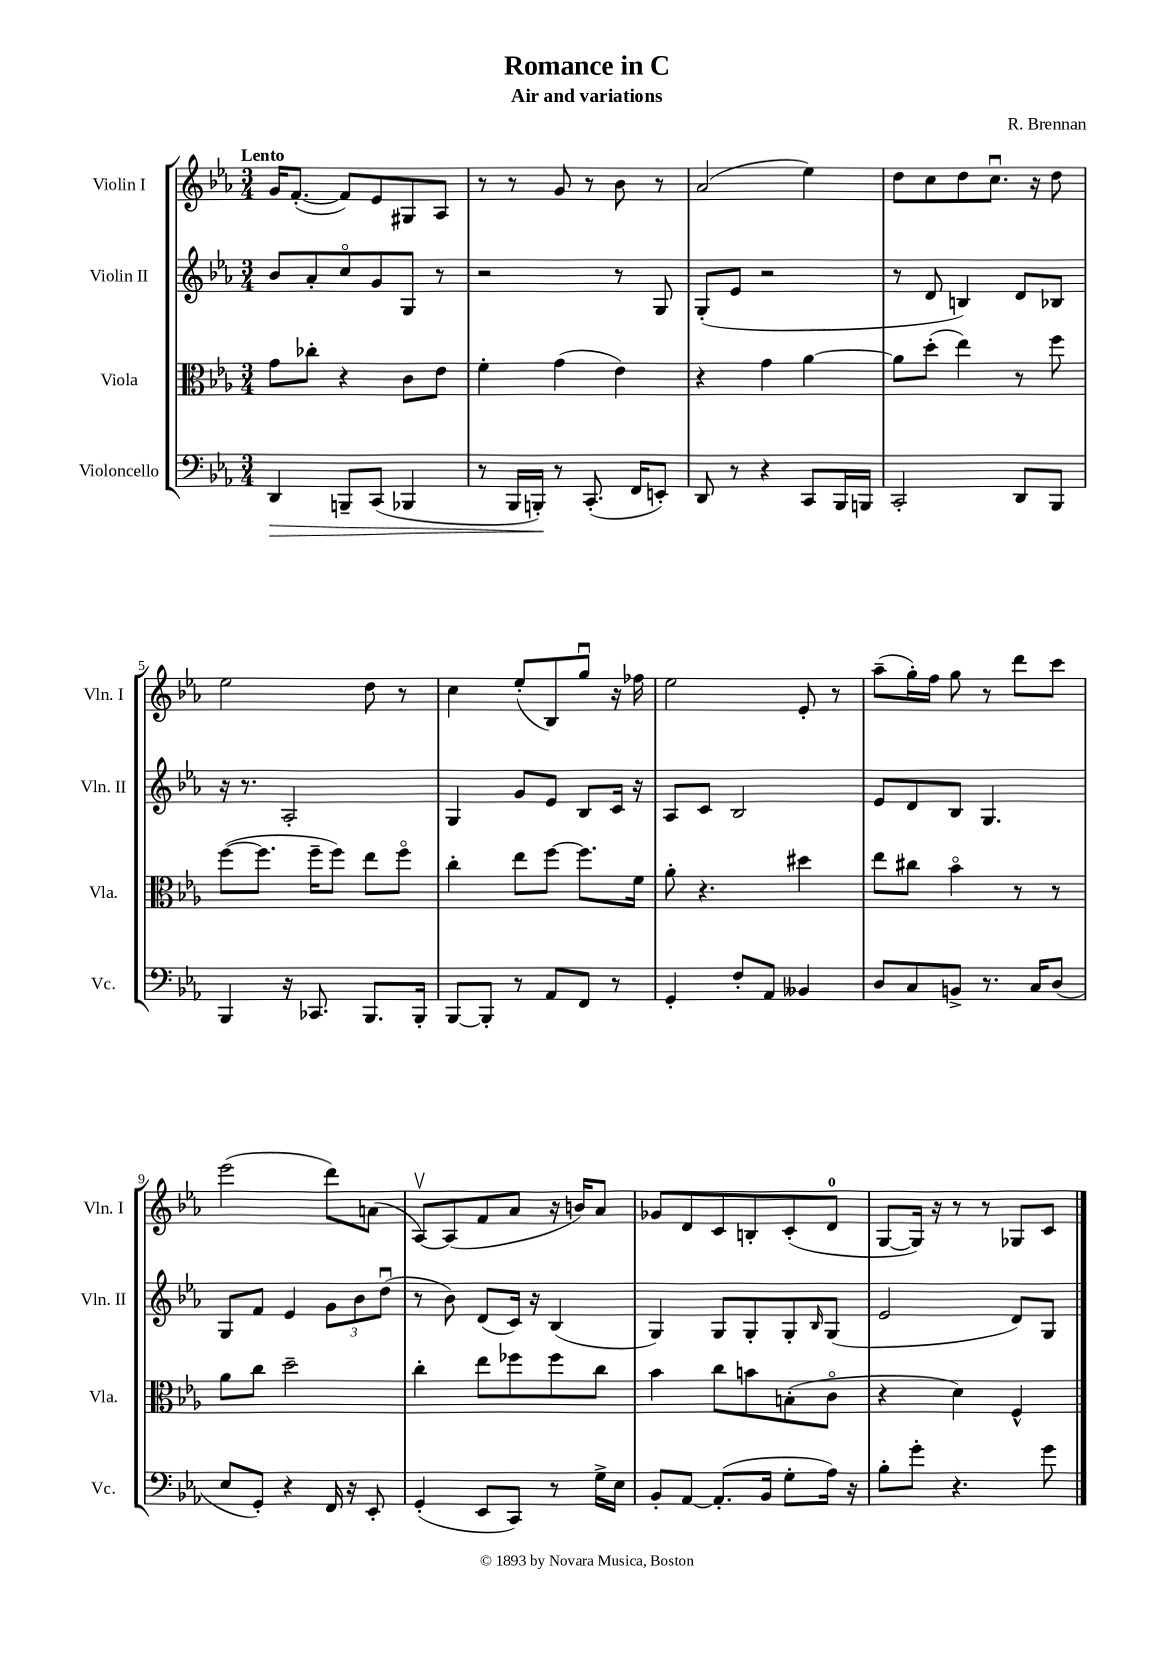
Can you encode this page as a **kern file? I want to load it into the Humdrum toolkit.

**kern	**kern	**kern	**kern
*staff4	*staff3	*staff2	*staff1
*clefF4	*clefC3	*clefG2	*clefG2
*k[b-e-a-]	*k[b-e-a-]	*k[b-e-a-]	*k[b-e-a-]
*M3/4	*M3/4	*M3/4	*M3/4
4DD	8g	8b-	16g
.	.	.	([8.f'
.	8cc-'	8a-'	.
8BBB~	4r	8cco	8f])
(8CC	.	8g	8e-
4BBB-	8c	8G	8G#
.	8e-	8r	8A-
=	=	=	=
8r	4f'	2r	8r
16BBB-	.	.	8r
16BBB')	.	.	.
8r	(4g	.	8g
(8.CC'	.	.	8r
.	4e-)	8r	8b-
16FF	.	.	.
8EE')	.	8G	8r
=	=	=	=
8DD	4r	(8G'	(2a-
8r	.	8e-	.
4r	4g	2r	.
8CC	[4a-	.	4ee-)
16BBB-	.	.	.
16BBB	.	.	.
=	=	=	=
2CC'	8a-]	8r	8dd
.	(8dd'	8d	8cc
.	4ee-)	4B)	8dd
.	.	.	8.ccu
8DD	8r	8d	.
.	.	.	16r
8BBB-	8ff	8B-	8dd
=	=	=	=
4BBB-	([8ff	16r	2ee-
.	.	8.r	.
.	8.ff]	.	.
16r	.	2A-'	.
8.CC-	16ff~	.	.
.	8ff)	.	.
8.BBB-	8ee-	.	8dd
.	8ffo	.	8r
16BBB-'	.	.	.
=	=	=	=
[8BBB-	4cc'	4G	4cc
8BBB-']	.	.	.
8r	8ee-	8g	(8ee-'
8AA-	[8ff	8e-	8B-)
8FF	8.ff]	8B-	8ggu
8r	.	16c	16r
.	16f	16r	16ff-
=	=	=	=
4GG'	8a-'	8A-	2ee-
.	4.r	8c	.
8F'	.	2B-	.
8AA-	.	.	.
4BB--	4dd#	.	8e-'
.	.	.	8r
=	=	=	=
8D	8ee-	8e-	(8aa-~
8C	8cc#	8d	16gg')
.	.	.	16ff
8BB^	4b-o	8B-	8gg
8.r	.	4.G	8r
.	8r	.	8ddd
16C	.	.	.
(8D	8r	.	8ccc
=	=	=	=
8E-	8a-	8G	(2eee-
8GG')	8cc	8f	.
4r	2dd~	4e-	.
16FF	.	12g	8ddd)
16r	.	.	.
.	.	12b-	.
8EE-'	.	.	(8a
.	.	(12ddu	.
=	=	=	=
(4GG'	4cc'	8r	[8A-v)
.	.	8b-)	(8A-]
8EE-	8ee-	(8d	8f
8CC)	8ff-	16c)	8a-
.	.	16r	.
8r	8ff-	(4B-	16r
.	.	.	16b)
16G^	8cc	.	8a-
16E-	.	.	.
=	=	=	=
8BB-'	4b-	4G)	8g-
[8AA-	.	.	8d
(8.AA-']	8cc	8G	8c
.	8b	8G'	8B'
16BB-	.	.	.
8G'	(8B'	8G'	(8c'
.	.	16qqB-	.
16A-)	8co	(8G	8d
16r	.	.	.
=	=	=	=
8B-'	4r	2e-	[8G
8g'	.	.	16G])
.	.	.	16r
4.r	4d)	.	8r
.	.	.	8r
.	4F^^	8d)	8G-
8g	.	8G	8c
==	==	==	==
*-	*-	*-	*-
